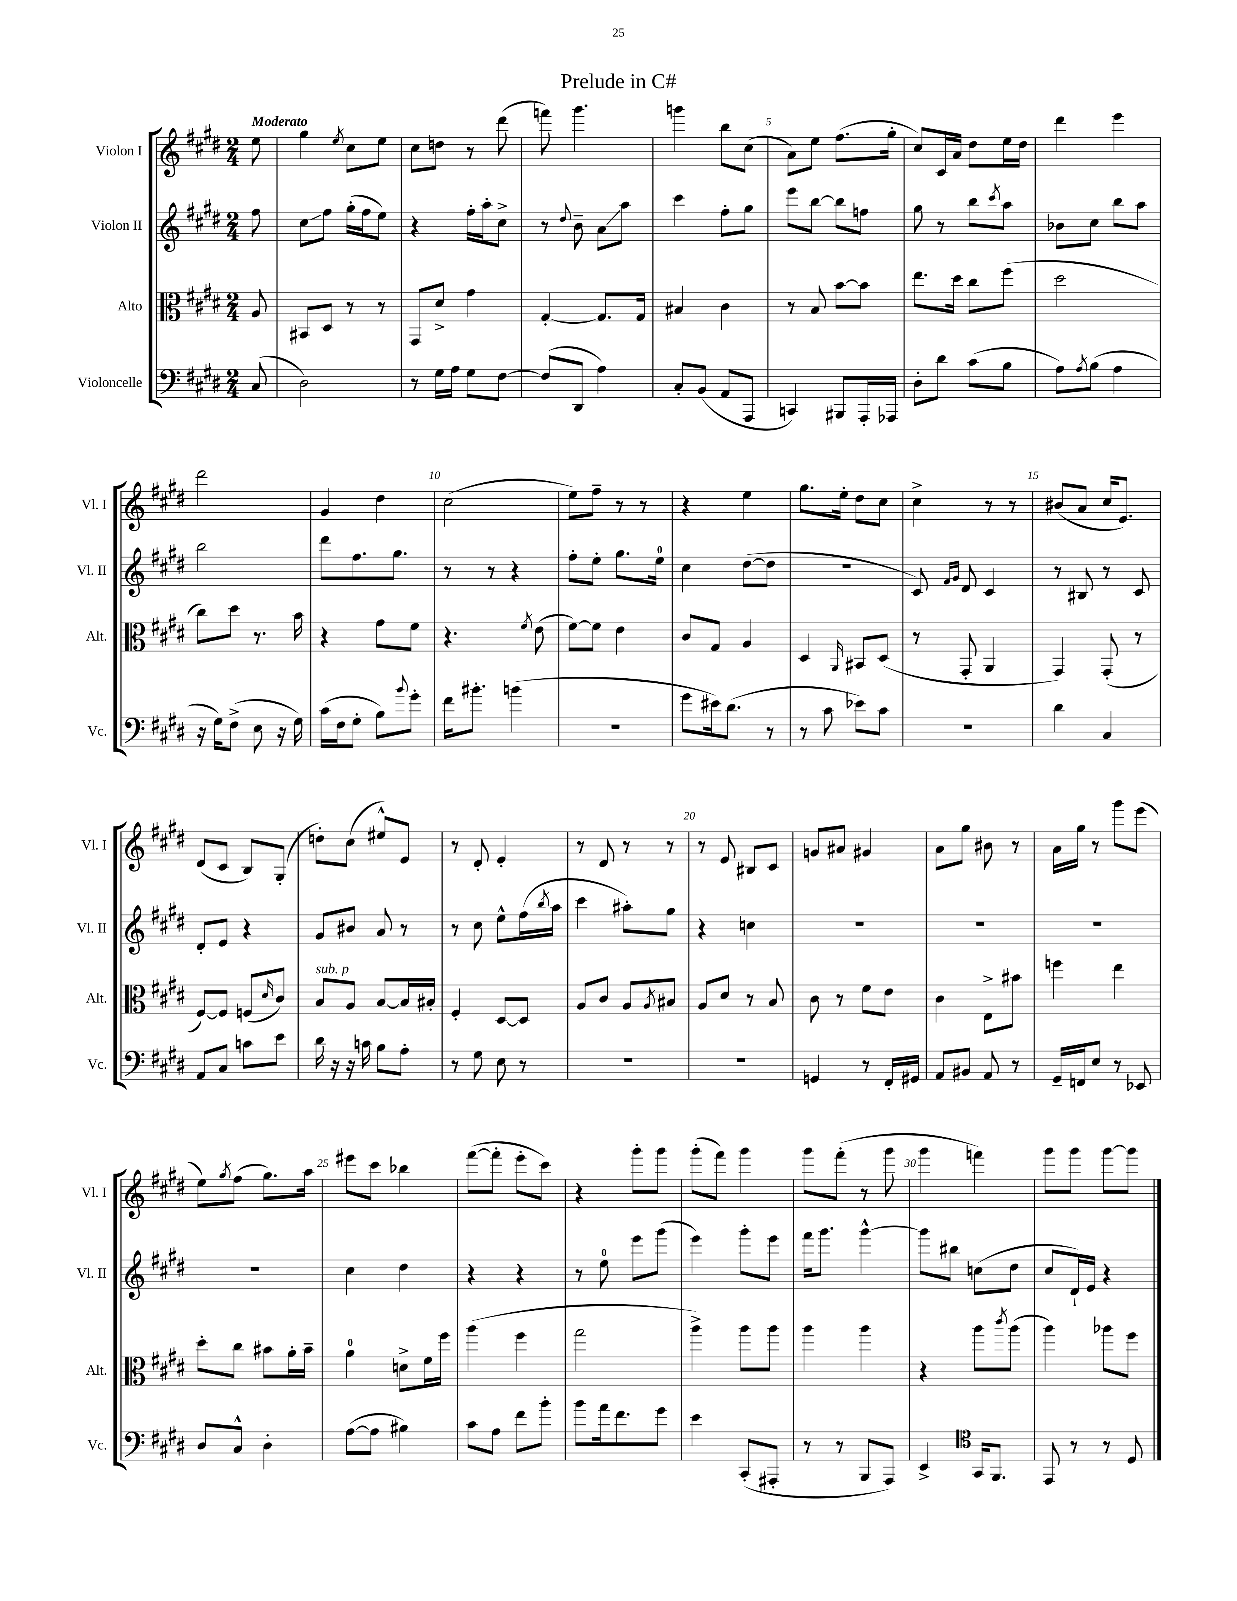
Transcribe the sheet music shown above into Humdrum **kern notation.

**kern	**kern	**kern	**kern
*staff4	*staff3	*staff2	*staff1
*clefF4	*clefC3	*clefG2	*clefG2
*k[f#c#g#d#]	*k[f#c#g#d#]	*k[f#c#g#d#]	*k[f#c#g#d#]
*M2/4	*M2/4	*M2/4	*M2/4
(8C#/	8A/	8ff#\	8ee\
=	=	=	=
2D#\)	8BB#/L	8cc#\L	4gg#\
.	8D#/J	8ff#\J	.
.	.	.	8qee/
.	8r	(16gg#'\LL	8cc#\L
.	.	16ff#\J	.
.	8r	8ee\J)	8ee\J
=	=	=	=
8r	8GG#/L	4r	8cc#\L
16G#\LL	8d#^/J	.	8dd\J
16A\JJ	.	.	.
8G#\L	4g#\	16ff#'\LL	8r
.	.	16aa'\J	.
[8F#\J	.	8cc#^\J	(8ddd#\
=	=	=	=
(8F#/]L	[4G#'/	8r	8fff\)
.	.	8qqdd#/	.
8DD#/J	.	8b~\	4.ggg#\
4A\)	8.G#/]L	8a\L	.
.	.	8aa\J	.
.	16G#/Jk	.	.
=	=	=	=
8C#'/L	4B#/	4ccc#\	4ggg\
(8BB/J	.	.	.
8AA/L	4c#\	8ff#'\L	8bb\L
8AAA/J	.	8gg#\J	(8cc#\J
=	=	=	=
4CC/)	8r	8eee\L	8a\L)
.	8B/	[8bb\J	8ee\J
8BBB#/L	[8b\L	8bb\]L	(8.ff#\L
16AAA'/L	8b\]J	8ff\J	.
16AAA-/JJ	.	.	16gg#'\Jk
=	=	=	=
8D#'\L	8.ee\L	8gg#\	8cc#/L)
8d#\J	.	8r	16c#/L
.	16dd#\Jk	.	16a/JJ
(8c#\L	8cc#\L	8bb\L	8dd#\L
.	.	8qccc#/	.
8B\J	(8ff#\J	8aa\J	16ee\L
.	.	.	16dd#\JJ
=	=	=	=
8A\L)	2dd#\	8b-\L	4ddd#\
8qA/	.	.	.
(8B\J	.	8cc#\J	.
4A\	.	8bb\L	4eee\
.	.	8aa\J	.
=	=	=	=
16r	8cc#\L)	2bb\	2ddd#\
16G#\LK)	.	.	.
(8F#^\J	8dd#\J	.	.
8E\	8.r	.	.
16r	.	.	.
16G#\)	16b\	.	.
=	=	=	=
(16c#\LL	4r	8ddd#\L	4g#/
16F#\J	.	.	.
8G#'\J	.	8.ff#\	.
8B\L)	8g#\L	.	4dd#\
.	.	8.gg#\J	.
8qqb/	.	.	.
8g#'\J	8f#\J	.	.
=	=	=	=
16f#\LK	4.r	8r	(2cc#\
8.b#'\J	.	.	.
.	.	8r	.
(4b\	.	4r	.
.	8qf#/	.	.
.	(8e\	.	.
=	=	=	=
2r	[8f#\L)	8ff#'\L	8ee\L)
.	8f#\]J	8ee'\J	8ff#~\J
.	4e\	8.gg#\L	8r
.	.	.	8r
.	.	16ee\Jk	.
=	=	=	=
8g#\L	8c#/L	4cc#\	4r
16e#\k)	8G#/J	.	.
(8.d#\J	.	.	.
.	4A/	([8dd#\L	4ee\
8r	.	8dd#\]J	.
=	=	=	=
8r	4D#/	2r	8.gg#\L
8c#\	.	.	.
.	.	.	16ee'\Jk
.	16qqAA/	.	.
8e-\L)	8BB#/L	.	8dd#\L
8c#\J	(8D#/J	.	8cc#\J
=	=	=	=
2r	8r	8c#/)	4cc#^\
.	.	16qqf#/LL	.
.	.	16qqg#/JJ	.
.	8GG#'/	8d#/	.
.	4AA/	4c#/	8r
.	.	.	8r
=	=	=	=
4d#\	4GG#/)	8r	(8b#/L
.	.	8B#/	8a/J
4C#/	(8GG#'/	8r	16cc#/LK
.	.	.	8.e/J)
.	8r	8c#/	.
=	=	=	=
8AA/L	[8F#/L)	8d#'/L	(8d#/L
8C#/J	8F#/]J	8e/J	8c#/J
8c\L	(8F/L	4r	8B/L)
.	16qqd#/	.	.
8e\J	8c#/J)	.	(8G#'/J
=	=	=	=
16d#\	8B/L	8g#/L	8dd'\L)
16r	.	.	.
16r	8A/J	8b#/J	(8cc#\J
16c\	.	.	.
8B\L	[8B/L	8a/	8ee#^^/L)
8A'\J	16B/]L	8r	8e/J
.	16B#'/JJ	.	.
=	=	=	=
8r	4F#'/	8r	8r
8G#\	.	8cc#\	8d#'/
8E\	[8D#/L	8ee^^\L	4e'/
8r	8D#/]J	(16ff#\L	.
.	.	8qbb/	.
.	.	16aa\JJ	.
=	=	=	=
2r	8A/L	4ccc#\	8r
.	8c#/J	.	8d#/
.	8A/L	8aa#'\L)	8r
.	8qA/	.	.
.	8B#/J	8gg#\J	8r
=	=	=	=
2r	8A/L	4r	8r
.	8d#/J	.	8e/
.	8r	4cc\	8B#/L
.	8B/	.	8c#/J
=	=	=	=
4GG/	8c#\	2r	8g/L
.	8r	.	8a#/J
8r	8f#\L	.	4g#/
16FF#'/LL	8e\J	.	.
16GG#/JJ	.	.	.
=	=	=	=
8AA/L	4c#\	2r	8a\L
8BB#/J	.	.	8gg#\J
8AA/	8E^\L	.	8b#\
8r	8b#\J	.	8r
=	=	=	=
16GG#~/LL	4ff\	2r	16a\LL
16FF/J	.	.	16gg#\JJ
8E/J	.	.	8r
8r	4ee\	.	8ggg#\L
8EE-/	.	.	(8eee\J
=	=	=	=
8D#/L	8dd#'\L	2r	8ee\L)
.	.	.	8qgg#/
8C#^^/J	8cc#\J	.	(8ff#\J
4D#'\	8b#\L	.	8.gg#\L)
.	16a'\L	.	.
.	16b#~\JJ	.	16aa\Jk
=	=	=	=
([8A\L	4a\	4cc#\	8eee#\L
8A\]J	.	.	8ccc#\J
4B#\)	8d^\L	4dd#\	4bb-\
.	16f#\L	.	.
.	16ff#\JJ	.	.
=	=	=	=
8c#\L	(4aa\	4r	([8fff#\L
8A\J	.	.	8fff#'\]J
8f#\L	4ff#\	4r	8eee'\L
8b'\J	.	.	8ccc#\J)
=	=	=	=
8b\L	2gg#\	8r	4r
16a\k	.	8ee\	.
8.f#\	.	.	.
.	.	8eee\L	8ggg#'\L
8g#\J	.	(8ggg#\J	8ggg#\J
=	=	=	=
4e\	4aa^\)	4eee\)	(8ggg#'\L
.	.	.	8fff#\J)
(8CC#'/L	8aa\L	8ggg#'\L	4ggg#\
8AAA#'/J	8aa\J	8eee\J	.
=	=	=	=
8r	4aa\	16fff#\LK	8ggg#\L
.	.	8.ggg#\J	.
8r	.	.	(8fff#'\J
8BBB/L	4aa\	[4ggg#^^\	8r
8AAA/J)	.	.	8ggg#\
=	=	=	=
4EE^/	4r	8ggg#\]L	4ggg#\
.	.	8bb#\J	.
*clefC4	*	*	*
16GG#/LK	8aa\L	(8cc\L	4fff\)
8.FF#/J	.	.	.
.	8qccc#/	.	.
.	(8aa\J	8dd#\J	.
=	=	=	=
8EE/	4aa\)	8cc#/L	8ggg#\L
8r	.	16d#`/L)	8ggg#\J
.	.	16e/JJ	.
8r	8aa-\L	4r	[8ggg#\L
8D#/	8ff#\J	.	8ggg#\]J
==	==	==	==
*-	*-	*-	*-
